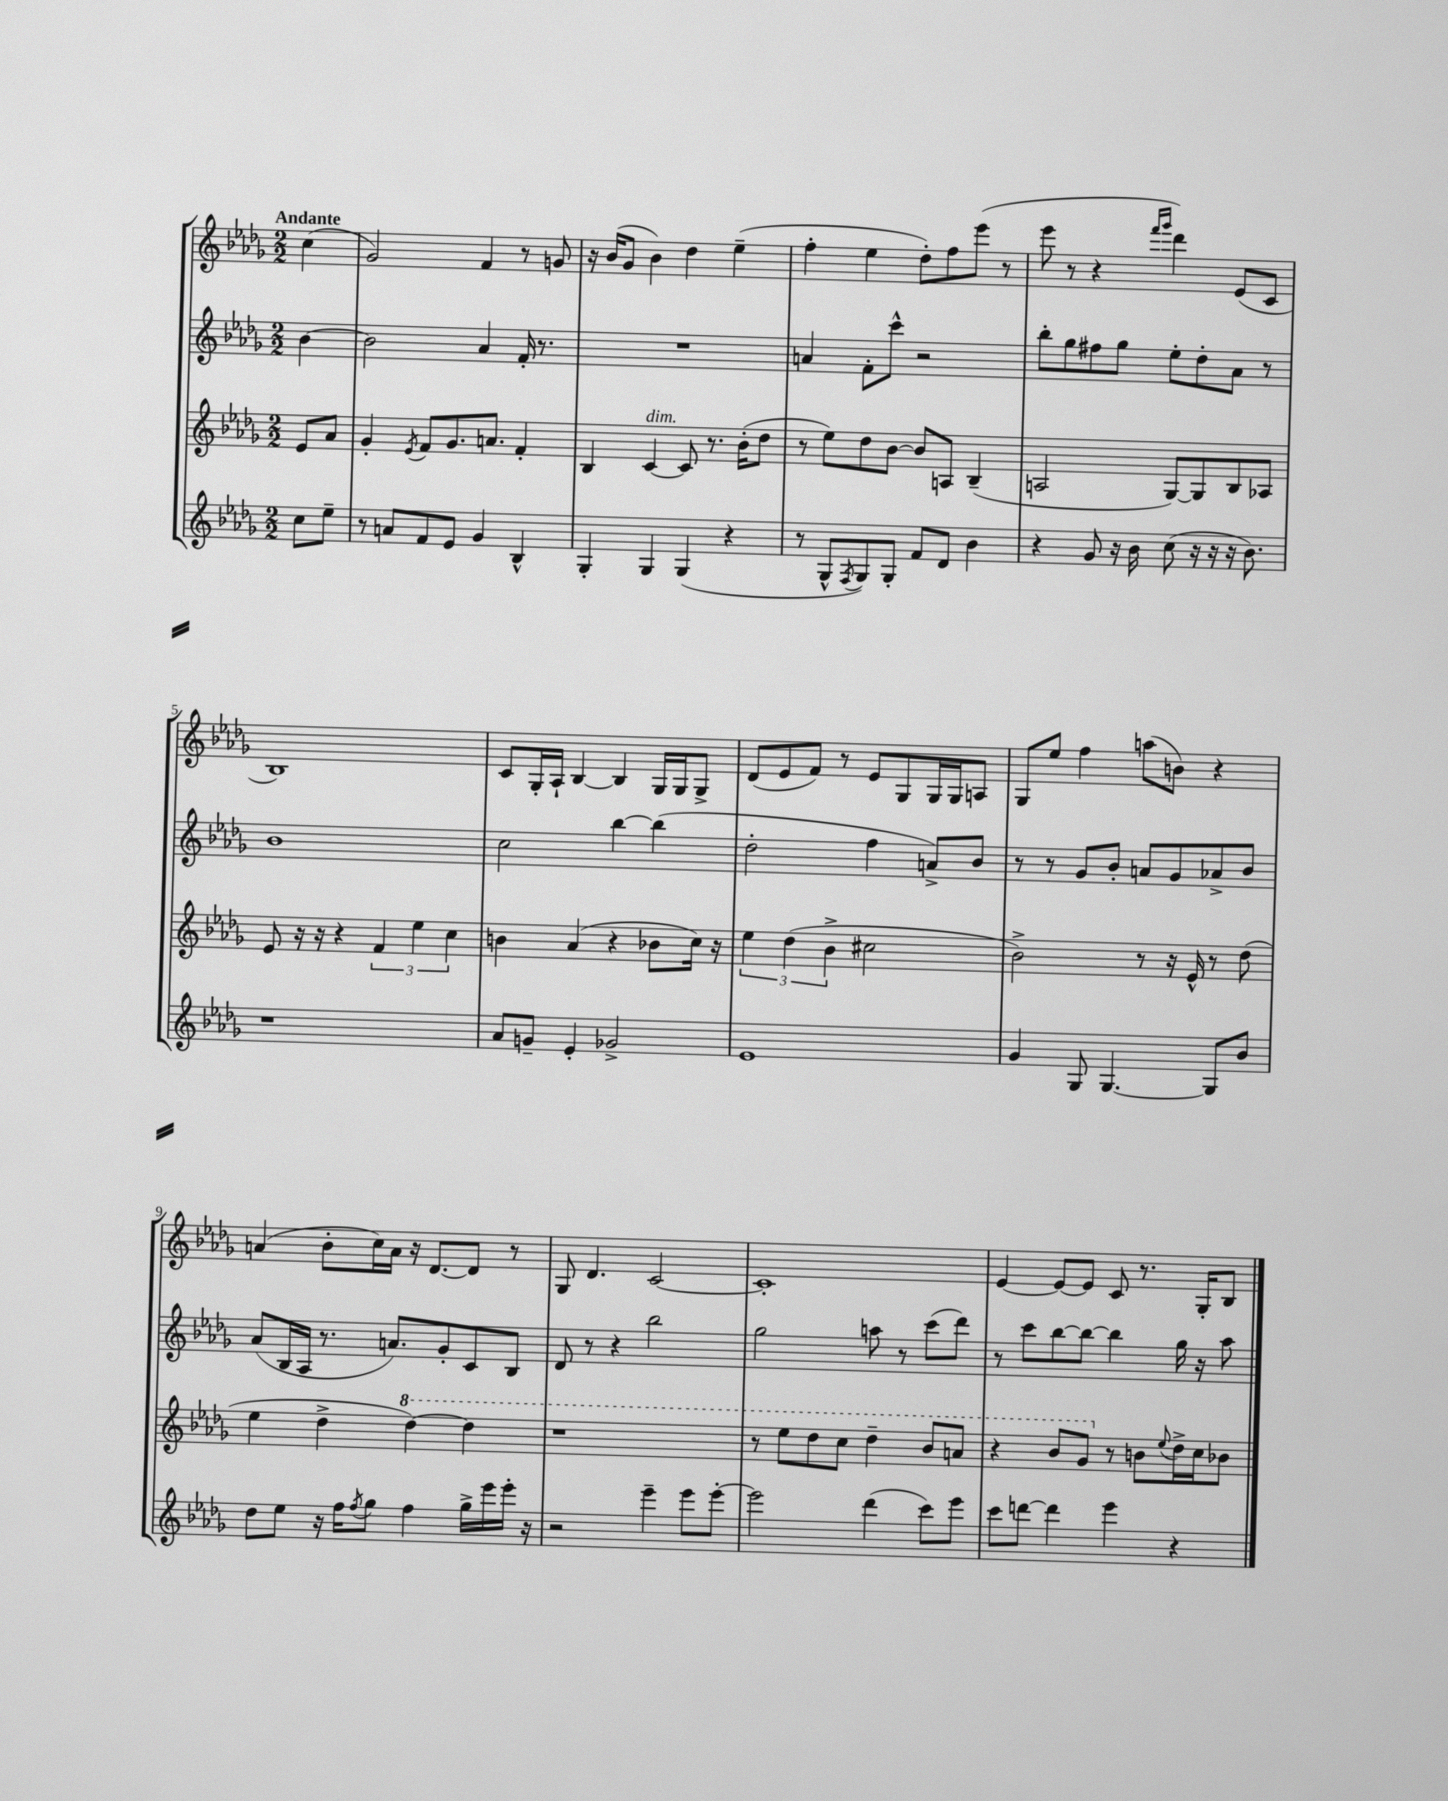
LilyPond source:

<<
\new StaffGroup <<
\new Staff = "s0" {
    \clef treble \key des \major \numericTimeSignature \time 2/2 \partial 4 \tempo "Andante"
    c''4( |
    ges'2) f'4 r8 g'8 |
    r16 bes'16( ges'8 bes'4) des''4 ees''4--( |
    f''4-. ees''4 des''8-.) f''8 ees'''8( r8 |
    ees'''8 r8 r4 \grace { f'''16 ges'''16 } des'''4) ees'8( c'8 |
    bes1) |
    c'8 ges16-. aes16-! bes4~ bes4 ges16 ges16 ges8-> |
    des'8( ees'8 f'8) r8 ees'8 ges8 ges16 ges16 a8 |
    ges8 ees''8 f''4 a''8( b'8) r4 |
    a'4( bes'8-. c''16) a'16 r16 des'8.~ des'8 r8 |
    ges8 des'4. c'2~ |
    c'1-. |
    ees'4~ ees'8~ ees'8 c'8 r8. ges16-. bes8 \bar "|." |
}
\new Staff = "s1" {
    \clef treble \key des \major \numericTimeSignature \time 2/2 \partial 4
    bes'4~ |
    bes'2 aes'4 f'16-. r8. |
    R1 |
    a'4 f'8-. c'''8-^ r2 |
    bes''8-. ges''8 fis''8 ges''8 ees''8-. des''8-. aes'8 r8 |
    bes'1 |
    c''2 bes''4~ bes''4( |
    des''2-. f''4 a'8->) bes'8 |
    r8 r8 ges'8 bes'8-. a'8 ges'8 aes'8-> bes'8 |
    aes'8( bes16 aes16 r8. a'8.) ges'8-. c'8 bes8 |
    des'8 r8 r4 bes''2 |
    ges''2 a''8 r8 c'''8( des'''8) |
    r8 c'''8 bes''8~ bes''8~ bes''4 ges''16 r16 aes''8 \bar "|." |
}
\new Staff = "s2" {
    \clef treble \key des \major \numericTimeSignature \time 2/2 \partial 4
    ees'8 aes'8 |
    ges'4-. \acciaccatura { ees'8 } f'8 ges'8. a'8. f'4-. |
    bes4 c'4~^\markup { \italic "dim." } c'8 r8. bes'16-.( des''8 |
    r8 ees''8) des''8 bes'8~ bes'8 a8 bes4--( |
    a2 ges8~) ges8 bes8 aes8 |
    ees'8 r16 r16 r4 \tuplet 3/2 { f'4 ees''4 c''4 } |
    b'4 aes'4( r4 bes'8 c''16) r16 |
    \tuplet 3/2 { ees''4 des''4( bes'4-> } cis''2 |
    bes'2->) r8 r16 ees'16-^ r8 des''8( |
    ees''4 des''4-> \ottava #1 des'''4~) des'''4 |
    r1 |
    r8 ees'''8 des'''8 c'''8 des'''4-- bes''8 a''8 |
    r4 bes''8 ges''8 \ottava #0 r8 b'8 \appoggiatura { ees''8 } des''16-> c''16 bes'8 \bar "|." |
}
\new Staff = "s3" {
    \clef treble \key des \major \numericTimeSignature \time 2/2 \partial 4
    c''8 ees''8-- |
    r8 a'8 f'8 ees'8 ges'4 bes4-^ |
    ges4-. ges4 ges4( r4 |
    r8 ges8-^ \acciaccatura { f8 } ges8) ges8-. f'8 des'8 bes'4 |
    r4 ges'8 r16 bes'16 c''8( r16 r16 r16 bes'8.) |
    r1 |
    aes'8 g'8-- ees'4-. ges'2-> |
    ees'1 |
    ges'4 ges8 ges4.~ ges8 bes'8 |
    des''8 ees''8 r16 f''16 \acciaccatura { f''8 } ges''8 f''4 ges''16-> ees'''16 ees'''16-. r16 |
    r2 ees'''4-- ees'''8 ees'''8~-. |
    ees'''2 des'''4( c'''8) ees'''8 |
    c'''8 d'''8~ d'''4 ees'''4 r4 \bar "|." |
}
>>
>>
